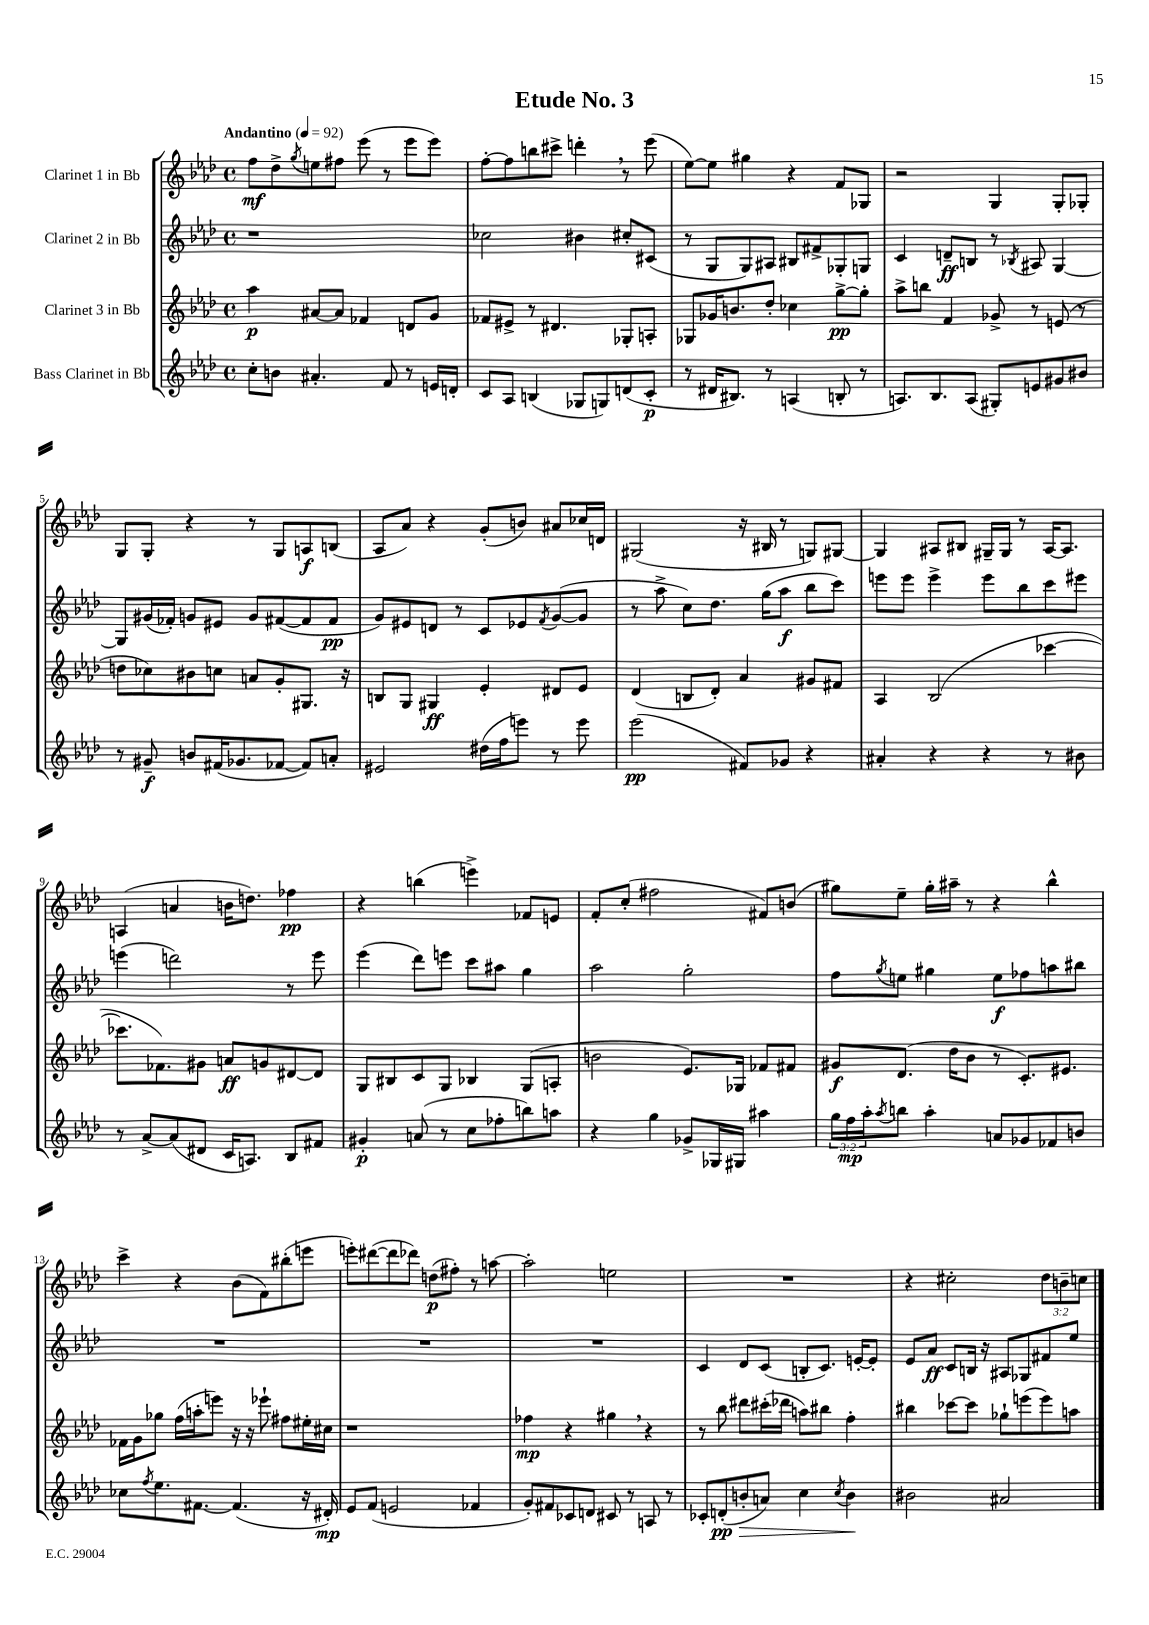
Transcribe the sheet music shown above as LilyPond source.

\header { title = "Etude No. 3" }
<<
\new StaffGroup <<
\new Staff = "s0" \with { instrumentName = "Clarinet 1 in Bb" } {
    \clef treble \key aes \major \defaultTimeSignature \time 4/4 \override Staff.TupletNumber.text = #tuplet-number::calc-fraction-text \tempo "Andantino" 4 = 92
    f''8\mf des''8-> \acciaccatura { g''8 } e''8 fis''8 ees'''8( r8 ees'''8 ees'''8) |
    f''8~-. f''8 b''8 cis'''8-> d'''4-. \breathe r8 ees'''8( |
    ees''8~) ees''8 gis''4 r4 f'8 ges8 |
    r2 g4 g8-. ges8-. |
    g8 g8-. r4 r8 g8 a8\f b8( |
    aes8 aes'8) r4 g'8-.( b'8) ais'8 ces''16 d'16 |
    gis2( r16 bis16 r8 g8) gis8~ |
    gis4 ais8 bis8 gis16-- gis16 r8 ais16~ ais8. |
    a4( a'4 b'16 d''8.) fes''4\pp |
    r4 b''4( e'''4->) fes'8 e'8 |
    f'8-. c''8-.( fis''2 fis'8) b'8( |
    gis''8) ees''8-- gis''16-. ais''16-- r8 r4 bes''4-^ |
    c'''4-> r4 bes'8( f'8) bis''8-.( e'''8 |
    e'''8-.) dis'''8~( dis'''8 des'''8) d''8\p( fis''8-.) r8 a''8~ |
    a''2-. e''2 |
    R1 |
    r4 cis''2-. \tuplet 3/2 { des''8 b'8-- c''8 } \bar "|." |
}
\new Staff = "s1" \with { instrumentName = "Clarinet 2 in Bb" } {
    \clef treble \key aes \major \defaultTimeSignature \time 4/4
    r1 |
    ces''2 bis'4 cis''8-. cis'8( |
    r8 g8 g8) ais8 bis8 fis'8-> ges8-. g8 |
    c'4 d'8--\ff b8 r8 \acciaccatura { bes8 } ais8 g4~ |
    g8 gis'16( fes'16-.) g'8 eis'8 g'8 fis'8~( fis'8 fis'8\pp |
    g'8) eis'8 d'8 r8 c'8 ees'8 \acciaccatura { f'8 } g'8~( g'8 |
    r8 aes''8-> c''8) des''8. g''16( aes''8\f bes''8 c'''8) |
    e'''8 e'''8 e'''4-> e'''8 bes''8 c'''8 eis'''8 |
    e'''4( d'''2) r8 e'''8 |
    ees'''4( des'''8) e'''8 c'''8 ais''8 g''4 |
    aes''2 g''2-. |
    f''8 \acciaccatura { g''8 } e''8 gis''4 e''8\f fes''8 a''8 bis''8 |
    R1 |
    R1 |
    R1 |
    c'4 des'8 c'8( b8-. c'8.) e'16~-. e'8-. |
    ees'8 aes'8\ff c'8 b16 r16 ais8 ges8 fis'8 ees''8 \bar "|." |
}
\new Staff = "s2" \with { instrumentName = "Clarinet 3 in Bb" } {
    \clef treble \key aes \major \defaultTimeSignature \time 4/4
    aes''4\p ais'8~ ais'8 fes'4 d'8 g'8 |
    fes'8 eis'8-> r8 dis'4. ges8-. a8-. |
    ges8 ges'16 b'8. des''8-. ces''4 g''8~->\pp g''8-. |
    aes''8-> b''8 f'4 ges'8-> r8 e'8( r8 |
    d''8 ces''8) bis'8 c''8 a'8 g'8-. gis8. r16 |
    b8 g8 gis4\ff ees'4-. dis'8 ees'8 |
    des'4( b8 des'8-.) aes'4 gis'8 fis'8 |
    aes4 bes2( ces'''4~ |
    ces'''8. fes'8.) gis'8 a'8\ff g'8 dis'8~ dis'8 |
    g8 bis8 c'8 g8 bes4 g8( a8-. |
    b'2 ees'8.) ges16 fes'8 fis'8 |
    gis'8\f des'8.( des''16 bes'8 r8 c'8.-.) eis'8. |
    fes'16 g'16 ges''8 f''16( a''16-. e'''8) r16 r16 ees'''8-! fis''8 eis''16-. cis''16 |
    r1 |
    fes''4\mp r4 gis''4 \breathe r4 |
    r8 bes''8 dis'''8 cis'''16-.( des'''16 a''8) bis''8 f''4-. |
    bis''4 ces'''8~ ces'''8 ges''8-! e'''8( e'''8) a''8 \bar "|." |
}
\new Staff = "s3" \with { instrumentName = "Bass Clarinet in Bb" } {
    \clef treble \key aes \major \defaultTimeSignature \time 4/4 \override Staff.TupletNumber.text = #tuplet-number::calc-fraction-text
    c''8-. b'8 ais'4.-. f'8 r8 e'16 d'16-. |
    c'8 aes8 b4( ges8 g8) d'8( c'8-.\p |
    r8 dis'16 bis8.) r8 a4( b8-. r8 |
    a8.) bes8. a8( gis8-.) e'8 gis'8 bis'8 |
    r8 gis'8--\f b'8 fis'16( ges'8. fes'8~ fes'8) a'8-. |
    eis'2 dis''16( f''16 e'''8) r8 e'''8 |
    ees'''2\pp( fis'8) ges'8 r4 |
    ais'4-. r4 r4 r8 bis'8 |
    r8 aes'8~-> aes'8( dis'8 c'16 a8.) bes8 fis'8 |
    gis'4-.\p a'8( r8 c''8 fes''8-. b''8) a''8 |
    r4 g''4 ges'8-> ges16 gis16 ais''4 |
    \tuplet 3/2 { g''16 f''16\mp aes''16-. } \acciaccatura { aes''8 } b''8 aes''4-. a'8 ges'8 fes'8 b'8 |
    ces''8 \acciaccatura { f''8 } ees''8. fis'8.~ fis'4.( r16 dis'16-.\mp) |
    ees'8 f'8( e'2 fes'4 |
    g'8-.) fis'8 ces'8 d'8 cis'8 r8 a8 r8 |
    ces'8-. d'8-.\pp( b'8-.\> a'8) c''4 \acciaccatura { c''8 } b'4\! |
    bis'2 ais'2 \bar "|." |
}
>>
>>
